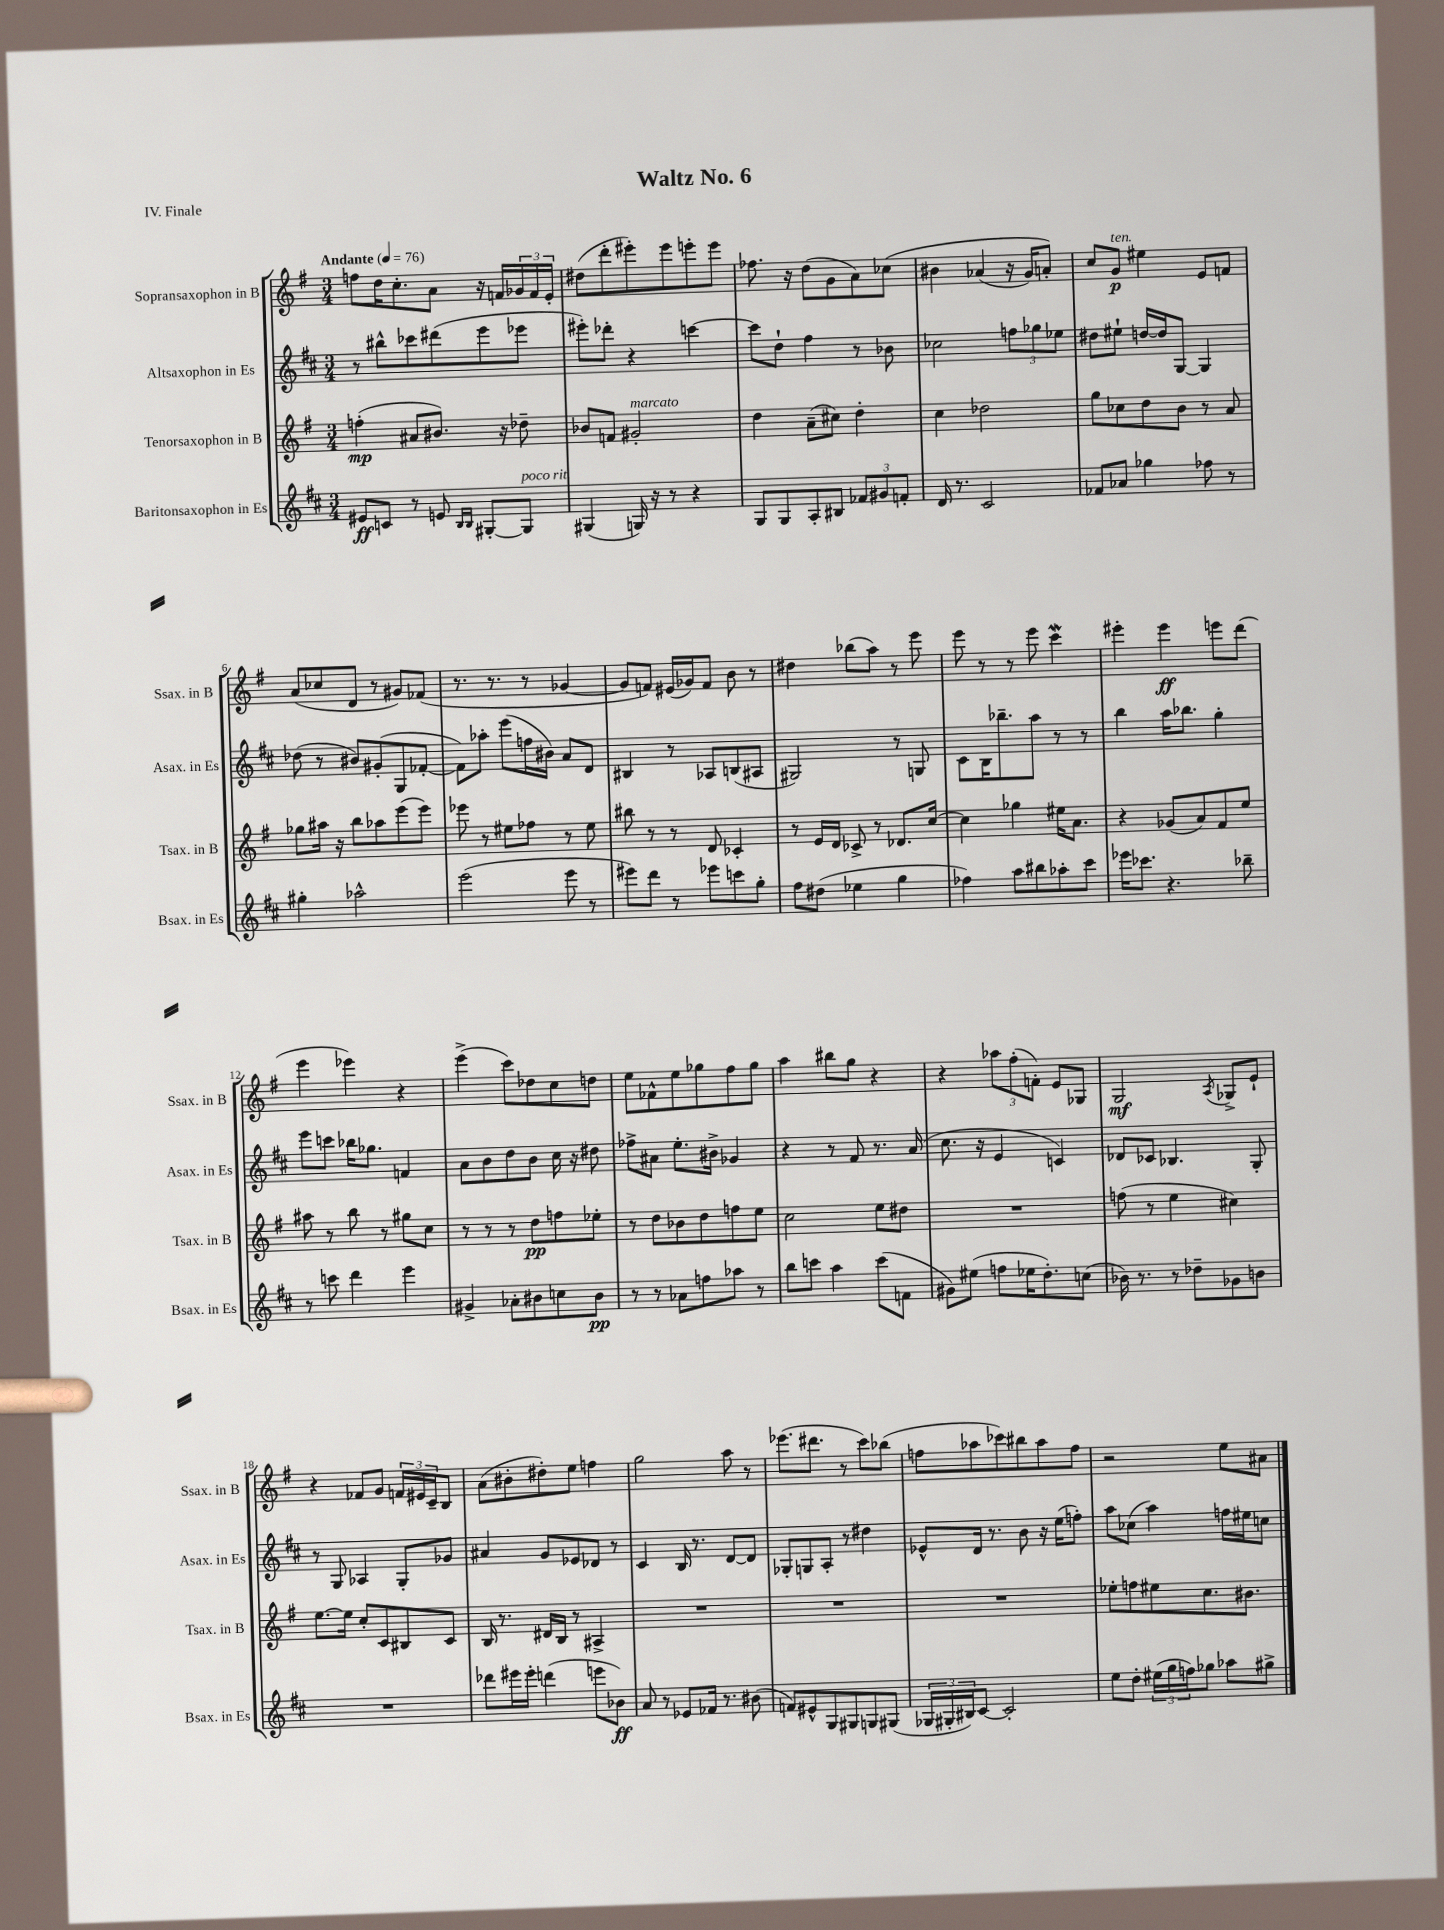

**kern	**kern	**kern	**kern
*staff4	*staff3	*staff2	*staff1
*clefG2	*clefG2	*clefG2	*clefG2
*k[f#c#]	*k[f#]	*k[f#c#]	*k[f#]
*M3/4	*M3/4	*M3/4	*M3/4
*MM76	*MM76	*MM76	*MM76
8e#	(4ff'	8r	8ff
8c	.	8bb#^^	16dd
.	.	.	8.cc'
8r	8a#	8ccc-	.
8e	8.b#)	(8ddd#	8a
16qqB	.	.	.
16qqB	.	.	.
[8G#'	.	8eee	16r
.	16r	.	16f
8G#]	8dd-~	8eee-	24g-
.	.	.	24f
.	.	.	24e'
=	=	=	=
(4G#	8b-	8eee#')	(8dd#
.	8f	8ddd-'	8ddd'
16G)	2g#'	4r	8eee#')
16r	.	.	.
8r	.	.	8eee#
4r	.	[4ccc	8eee'
.	.	.	8eee
=	=	=	=
8G	4dd	8ccc]	8.ff-
8G	.	8dd`	.
.	.	.	16r
8A'	(8a~	4ff#	(8dd
8B#	8cc#)	.	8g
12f-	4dd'	8r	8a)
12g#	.	.	.
.	.	8b-	&(8cc-
12f'	.	.	.
=	=	=	=
16d	4cc	2cc-	4b#
8.r	.	.	.
2c#	2dd-	.	(4a-
.	.	12ff	16r
.	.	.	16g)
.	.	12gg-	.
.	.	.	8a'&)
.	.	12ee-	.
=	=	=	=
8f-	8gg	8dd#	8cc
8a-	8cc-	8ee#`	8g
4gg-	8dd	[16dd	4ee#
.	.	16dd]	.
.	8b	[8G	.
8ff-	8r	4G]	8e
8r	8a	.	8f
=	=	=	=
4gg#'	8gg-	(8dd-	(8a
.	16aa#	8r	8cc-
.	16r	.	.
2aa-^^	8bb	8b#)	8d
.	8aa-	(8g#'	8r
.	(8eee	8G	8g#)
.	8eee)	[8f-'	(8f-
=	=	=	=
(2eee	8eee-	8f-])	8.r
.	8r	8aa-'	.
.	.	.	8.r
.	8ee#	(8eee	.
.	8ff-	16ff	8r
.	.	16b#)	.
8eee	8r	8a	[4g-
8r	8ee#	8d	.
=	=	=	=
8eee#)	8bb#	4B#	8g-]
8ddd	8r	.	8f)
8r	8r	8r	(16e#
.	.	.	16g-)
8eee-	8d	8A-	8f
8ccc	4c-'	(8B	8b
8gg'	.	8A#	8r
=	=	=	=
8ff#	8r	2G#)	4dd#
(8dd#	16e	.	.
.	16d	.	.
4ee-	8c-^	.	(8bb-
.	8r	.	8aa)
4gg	8.d-	8r	8r
.	.	8G	8eee
.	[16cc	.	.
=	=	=	=
4ff-)	4cc]	8c#	8eee
.	.	16B	8r
.	.	8.bb-~	.
8aa	4gg-	.	8r
8bb#	.	8aa	8eee
8aa-'	16ee#	8r	4ccc
.	8.a	.	.
8ccc#	.	8r	.
=	=	=	=
16eee-	4r	4bb	4eee#'
8.ccc-	.	.	.
4.r	(8g-	16aa	4eee#
.	.	8.bb-	.
.	8a)	.	.
.	8f#	4gg'	8eee
8bb-~	8ee	.	(8ddd
=	=	=	=
8r	8aa#	8eee	4eee
8ccc	8r	8ccc	.
4ddd	8bb	16bb-	4eee-)
.	.	8.gg-	.
.	8r	.	.
4eee	8gg#	4f	4r
.	8cc	.	.
=	=	=	=
4g#^	8r	8a	(4eee^
.	8r	8b	.
8a-'	8r	8dd	8ccc)
8b#	8dd	8b	8dd-
8cc	8ff	16cc#	8cc
.	.	16r	.
8b#	8ee-'	8dd#	8dd
=	=	=	=
8r	8r	8ff-^	8ee
8r	8dd	8a#	8f-^^
8a-	8b-	8.ee'	8ee
8ff	8dd	.	8gg-
.	.	16b#^	.
8aa-	8ff	4g-	8ff#
8r	8ee	.	8gg-
=	=	=	=
8bb	2cc	4r	4aa
8ccc	.	.	.
4aa	.	8r	8bb#
.	.	8f#	8gg
(8ccc	8ee	8.r	4r
8f	8dd#	.	.
.	.	(16a	.
=	=	=	=
8g#)	2.r	8.cc#	4r
(8ee#	.	.	.
.	.	16r	.
8ff	.	4e	12aa-
.	.	.	(12ff#'
16ee-	.	.	.
.	.	.	12f')
8.dd')	.	.	.
.	.	4c)	8e
(8cc	.	.	8G-
=	=	=	=
16b-)	(8ff	8d-	2G
8.r	.	.	.
.	8r	8c-	.
8r	4ee	4.B-	.
8dd-~	.	.	.
.	.	.	8qA
8g-	4cc#)	.	8G-^
8b	.	8G'	8e`
=	=	=	=
2.r	[8.ee	8r	4r
.	.	8G	.
.	16ee]	.	.
.	8cc'	4A-	8f-
.	8c	.	8g
.	8B#	8G'	24f
.	.	.	24e#
.	.	.	24c~
.	8c	8g-	8B
=	=	=	=
8ddd-	16B	4a#	(8a
.	8.r	.	.
16eee#	.	.	8b#'
16eee#'	.	.	.
(4ddd	16d#	8g	8dd#')
.	16B	.	.
.	8r	8e-	8ee
8eee	4A#^	8d-	4ff
8b-)	.	8r	.
=	=	=	=
8a	2.r	4c#	2gg
8r	.	.	.
8e-	.	16B	.
.	.	8.r	.
16f-	.	.	.
8.r	.	.	.
.	.	[8d	8aa
(8b#	.	8d]	8r
=	=	=	=
8f)	2.r	8G-'	(8.eee-
8e#^^	.	8G	.
.	.	.	8.ddd#
8G	.	8A'	.
8G#	.	8r	8r
8G	.	4dd#	8ccc)
(8G#	.	.	(8bb-
=	=	=	=
24G-	2.r	8e-^^	8ff
24G#'	.	.	.
24B#)	.	.	.
[8c#	.	16d	8aa-
.	.	8.r	.
2c#']	.	.	8ccc-)
.	.	8b	8bb#
.	.	16r	8aa-
.	.	(16ee	.
.	.	8ff')	8ff
=	=	=	=
8ee	8ee-'	8aa	2r
8dd'	8ff	(8cc-	.
(24ee#	8ee#	4aa)	.
24gg	.	.	.
24ff)	.	.	.
8gg-	8.cc	.	.
8aa-	.	16ff	8ee
.	8.b#	16ee#	.
8gg#^	.	8cc	8a#
==	==	==	==
*-	*-	*-	*-
